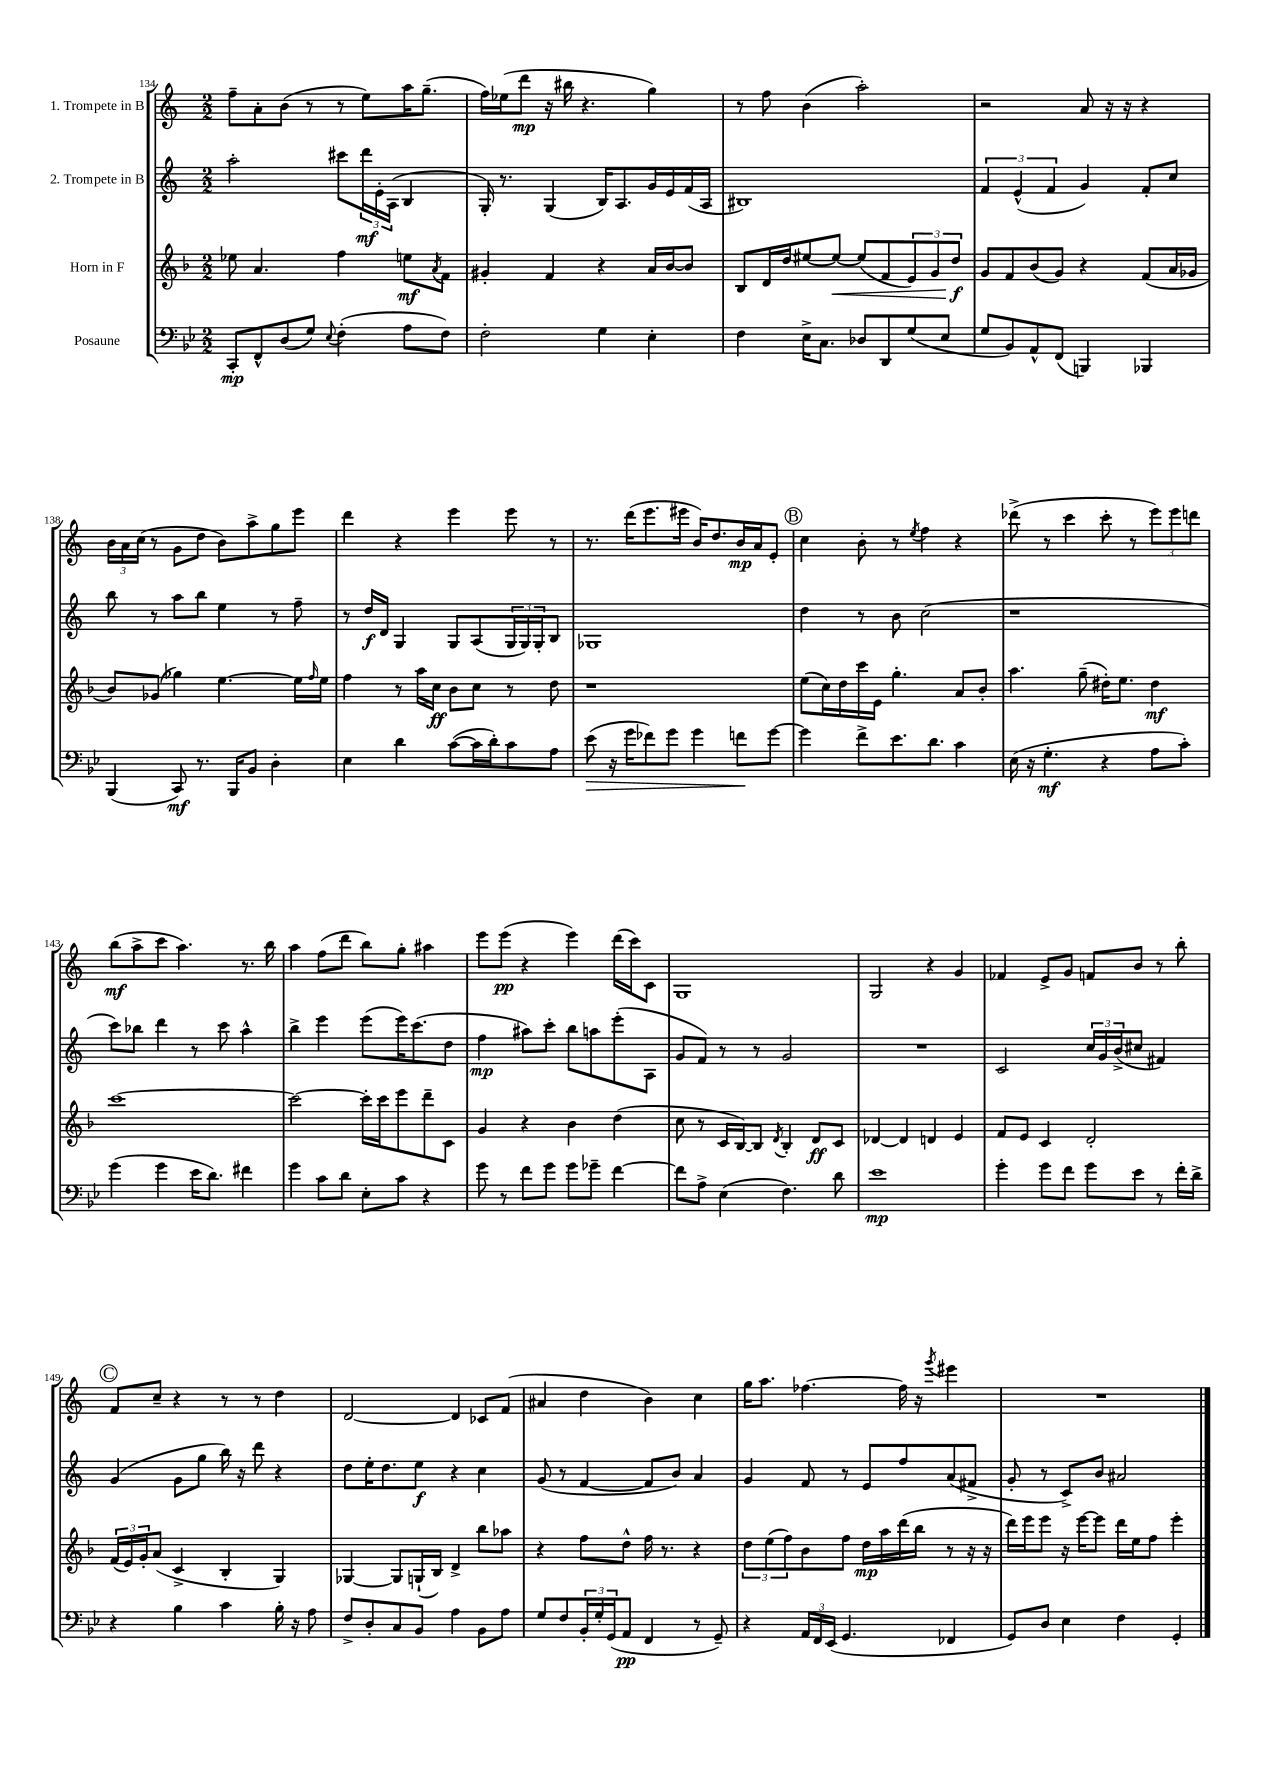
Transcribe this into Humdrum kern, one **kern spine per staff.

**kern	**dynam	**kern	**dynam	**kern	**dynam	**kern	**dynam
*part4	*part4	*part3	*part3	*part2	*part2	*part1	*part1
*staff4	*staff4	*staff3	*staff3	*staff2	*staff2	*staff1	*staff1
*I"Posaune	*	*I"Horn in F	*	*I"2. Trompete in B	*	*I"1. Trompete in B	*
*clefF4	*	*clefG2	*	*clefG2	*	*clefG2	*
*k[b-e-]	*	*k[b-]	*	*k[]	*	*k[]	*
*M2/2	*	*M2/2	*	*M2/2	*	*M2/2	*
=134	=134	=134	=134	=134	=134	=134	=134
8CC'/L	mp	8ee-X\	.	2aa'\	.	8ff~\L	.
8FF^^/	.	4.a/	.	.	.	8a'\	.
(8D/	.	.	.	.	.	(8b\J	.
8G/J)	.	.	.	.	.	8r	.
8qqE-/	.	.	.	.	.	.	.
(4F'\	.	4ff\	.	8ccc#X\L	.	8r	.
.	.	.	.	24ddd\L	mf	8ee\L)	.
.	.	.	.	24e'\	.	.	.
.	.	.	.	(24A\JJ	.	.	.
8A\L	.	8een\L	mf	4B/	.	16aa\K	.
.	.	.	.	.	.	(8.gg~\J	.
.	.	8qa/	.	.	.	.	.
8F\J)	.	8f\J	.	.	.	.	.
=135	=135	=135	=135	=135	=135	=135	=135
2F'\	.	4g#X'/	.	16G'/)	.	16ff\LL)	.
.	.	.	.	8.r	.	(16ee-X\J	.
.	.	.	.	.	.	8ddd\J	mp
.	.	4f/	.	(4G/	.	16r	.
.	.	.	.	.	.	16bb#X\	.
.	.	.	.	.	.	4.r	.
4G\	.	4r	.	16B/KL)	.	.	.
.	.	.	.	8.A/	.	.	.
4E-'\	.	16a/LL	.	16g/L	.	4gg\)	.
.	.	[16b-/J	.	16e/	.	.	.
.	.	8b-/J]	.	(16f/	.	.	.
.	.	.	.	16A/JJ	.	.	.
=136	=136	=136	=136	=136	=136	=136	=136
4F\	.	8B-/L	.	1B#X)	.	8r	.
.	.	16d/L	.	.	.	8ff\	.
.	.	16dd/J	.	.	.	.	.
16E-^\KL	.	[8ee#X/	.	.	.	(4b\	.
8.C\J	.	.	.	.	.	.	.
!	!	!	!LO:HP:b	!	!	!	!
.	.	8ee#/J_	<	.	.	.	.
8D-X/L	.	(8ee#/L]	.	.	.	2aa'\)	.
8DD/	.	8f/	.	.	.	.	.
(8G/	.	12e/)	.	.	.	.	.
.	.	12g/	.	.	.	.	.
8E-/J	.	.	.	.	.	.	.
.	.	12dd/J	f	.	.	.	.
.	.	.	[	.	.	.	.
=137	=137	=137	=137	=137	=137	=137	=137
8G/L	.	8g/L	.	6f/	.	2r	.
8BB-/)	.	8f/	.	.	.	.	.
.	.	.	.	(6e^^/	.	.	.
8AA^^/	.	(8b-/	.	.	.	.	.
.	.	.	.	6f/	.	.	.
(8FF/J	.	8g/J)	.	.	.	.	.
4BBBn/)	.	4r	.	4g/)	.	8a/	.
.	.	.	.	.	.	16r	.
.	.	.	.	.	.	16r	.
4BBB-X/	.	(8f/L	.	8f'/L	.	4r	.
.	.	16a/L	.	8cc/J	.	.	.
.	.	16g-X/JJ	.	.	.	.	.
!!LO:LB:g=z
=138	=138	=138	=138	=138	=138	=138	=138
(4BBB-/	.	8b-/L)	.	8bb\	.	24b\LL	.
.	.	.	.	.	.	24a\	.
.	.	.	.	.	.	(24cc\JJ	.
.	.	(8g-X/J	.	8r	.	8r	.
8CC/)	mf	4gg-X\)	.	8aa\L	.	8g\L	.
8.r	.	.	.	8bb\J	.	8dd\J	.
.	.	[4.ee\	.	4ee\	.	8b\L)	.
16BBB-/KL	.	.	.	.	.	.	.
8BB-/J	.	.	.	.	.	8aa^\	.
4D'\	.	.	.	8r	.	8gg\	.
.	.	16ee\LL]	.	8ff~\	.	8eee\J	.
.	.	16qqff/	.	.	.	.	.
.	.	16ee\JJ	.	.	.	.	.
=139	=139	=139	=139	=139	=139	=139	=139
4E-\	.	4ff\	.	8r	.	4ddd\	.
.	.	.	.	16dd/LL	f	.	.
.	.	.	.	16d/JJ	.	.	.
4d\	.	8r	.	4G/	.	4r	.
.	.	16aa\LL	.	.	.	.	.
.	.	16cc\JJ	ff	.	.	.	.
([8c\L	.	8b-\L	.	8G/L	.	4eee\	.
16c\L]	.	8cc\J	.	(8A/	.	.	.
16d'\J)	.	.	.	.	.	.	.
8c\	.	8r	.	24G/L	.	8eee\	.
.	.	.	.	24G/)	.	.	.
.	.	.	.	24G'/J	.	.	.
8A\J	.	8dd\	.	8B/J	.	8r	.
=140	=140	=140	=140	=140	=140	=140	=140
!	!LO:HP:b	!	!	!	!	!	!
(8e-\	>	1r	.	1G-X	.	8.r	.
16r	.	.	.	.	.	.	.
16g\KL	.	.	.	.	.	(16ddd\KL	.
8f-X\)	.	.	.	.	.	8.eee\	.
8g\J	.	.	.	.	.	.	.
.	.	.	.	.	.	16eee#X\Jk	.
4g\	.	.	.	.	.	16b/KL)	.
.	.	.	.	.	.	8.dd/	.
8fn\L	.	.	.	.	.	16b/L	mp
.	.	.	.	.	.	16a/J	.
[8g\J	]	.	.	.	.	8e'/J	.
!!LO:REH:place=s1:t=B
=141	=141	=141	=141	=141	=141	=141	=141
4g\]	.	(8ee\L	.	4dd\	.	4cc\	.
.	.	16cc\L)	.	.	.	.	.
.	.	16dd\	.	.	.	.	.
8f^\L	.	16ccc\	.	8r	.	8b'\	.
.	.	16e\JJ	.	.	.	.	.
8.e-\	.	4.gg'\	.	8b\	.	8r	.
.	.	.	.	.	.	8qee/	.
.	.	.	.	(2cc\	.	4ff\	.
8.d\J	.	.	.	.	.	.	.
4c\	.	8a/L	.	.	.	4r	.
.	.	8b-'/J	.	.	.	.	.
=142	=142	=142	=142	=142	=142	=142	=142
(16E-\	.	4.aa\	.	1r	.	(8ddd-X^\	.
16r	.	.	.	.	.	.	.
4.G'\	mf	.	.	.	.	8r	.
.	.	.	.	.	.	4ccc\	.
.	.	(8gg~\	.	.	.	.	.
4r	.	16dd#X'\KL)	.	.	.	8ccc'\	.
.	.	8.ee\J	.	.	.	.	.
.	.	.	.	.	.	8r	.
8A\L	.	4dd#\	mf	.	.	12eee\L)	.
.	.	.	.	.	.	12eee\	.
8c'\J)	.	.	.	.	.	.	.
.	.	.	.	.	.	12dddn\J	.
!!LO:LB:g=z
=143	=143	=143	=143	=143	=143	=143	=143
(4g\	.	[1ccc	.	8ccc\L)	.	(8bb\L	mf
.	.	.	.	8bb-X\J	.	8aa^\	.
4g\	.	.	.	4ddd\	.	8ccc\J	.
.	.	.	.	.	.	4.aa\)	.
16e-\KL	.	.	.	8r	.	.	.
8.d\J)	.	.	.	.	.	.	.
.	.	.	.	8ccc\	.	.	.
4f#X\	.	.	.	4aa^^\	.	8.r	.
.	.	.	.	.	.	16bb\	.
=144	=144	=144	=144	=144	=144	=144	=144
4g\	.	2ccc\_	.	4bb^\	.	4aa\	.
8c\L	.	.	.	4eee\	.	(8ff\L	.
8d\J	.	.	.	.	.	8ddd\J	.
8E-'\L	.	16ccc'\LL]	.	(8eee\L	.	8bb\L)	.
.	.	16ccc\J	.	.	.	.	.
8c\J	.	8eee\	.	16eee\K)	.	8gg'\J	.
.	.	.	.	(8.ccc\	.	.	.
4r	.	8ddd~\	.	.	.	4aa#X\	.
.	.	8c\J	.	8dd\J	.	.	.
=145	=145	=145	=145	=145	=145	=145	=145
8g\	.	4g/	.	4ff\	mp	8eee\L	.
8r	.	.	.	.	.	(8eee\J	pp
8f\L	.	4r	.	8aa#X\L)	.	4r	.
8g\J	.	.	.	8ccc'\J	.	.	.
8g\L	.	4b-\	.	8bb\L	.	4eee\)	.
8g-X~\J	.	.	.	8aan\	.	.	.
[4f\	.	(4dd\	.	(8eee'\	.	(16ddd\LL	.
.	.	.	.	.	.	16ccc\J)	.
.	.	.	.	8A\J	.	8c\J	.
=146	=146	=146	=146	=146	=146	=146	=146
8f\L]	.	8cc\	.	8g/L	.	1G	.
8A^\J	.	8r	.	8f/J)	.	.	.
(4E-\	.	16c/LL	.	8r	.	.	.
.	.	[16B-/J)	.	.	.	.	.
.	.	8B-/J]	.	8r	.	.	.
.	.	8qd/	.	.	.	.	.
4.F\)	.	4B-'/	.	2g/	.	.	.
.	.	8d/L	ff	.	.	.	.
8d\	.	8c/J	.	.	.	.	.
=147	=147	=147	=147	=147	=147	=147	=147
1e-	mp	[4d-X/	.	1r	.	2G/	.
.	.	4d-/]	.	.	.	.	.
.	.	4dn/	.	.	.	4r	.
.	.	4e/	.	.	.	4g/	.
=148	=148	=148	=148	=148	=148	=148	=148
4g'\	.	8f/L	.	2c/	.	4f-X/	.
.	.	8e/J	.	.	.	.	.
8g\L	.	4c/	.	.	.	8e^/L	.
8f\J	.	.	.	.	.	8g/J	.
8g\L	.	2d'/	.	24cc/LL	.	8fn/L	.
.	.	.	.	24g/	.	.	.
.	.	.	.	(24b^/J	.	.	.
8e-\J	.	.	.	8cc#X/J	.	8b/J	.
8r	.	.	.	4f#X/)	.	8r	.
16f'\LL	.	.	.	.	.	8bb'\	.
16d^\JJ	.	.	.	.	.	.	.
!!LO:LB:g=z
!!LO:REH:place=s1:t=C
=149	=149	=149	=149	=149	=149	=149	=149
4r	.	(24f/LL	.	(4g/	.	8f/L	.
.	.	24e/)	.	.	.	.	.
.	.	24g'/J	.	.	.	.	.
.	.	(8a/J	.	.	.	8cc~/J	.
4B-\	.	4c^/	.	8g\L	.	4r	.
.	.	.	.	8gg\J	.	.	.
4c\	.	4B-'/	.	16bb\)	.	8r	.
.	.	.	.	16r	.	.	.
.	.	.	.	8ddd\	.	8r	.
16B-'\	.	4G/)	.	4r	.	4dd\	.
16r	.	.	.	.	.	.	.
8A\	.	.	.	.	.	.	.
=150	=150	=150	=150	=150	=150	=150	=150
8F^/L	.	[4G-X/	.	8dd\L	.	[2d/	.
8D'/	.	.	.	16ee'\K	.	.	.
.	.	.	.	8.dd\	.	.	.
8C/	.	8G-/L]	.	.	.	.	.
8BB-/J	.	(16Gn`/L	.	8ee\J	f	.	.
.	.	16B-/JJ)	.	.	.	.	.
4A\	.	4d^/	.	4r	.	4d/]	.
8BB-\L	.	8bb-\L	.	4cc\	.	8c-X/L	.
8A\J	.	8aa-X\J	.	.	.	(8f/J	.
=151	=151	=151	=151	=151	=151	=151	=151
8G/L	.	4r	.	(8g/	.	4a#X/	.
8F/	.	.	.	8r	.	.	.
24BB-'/L	.	8ff\L	.	[4f/	.	4dd\	.
24G'/	.	.	.	.	.	.	.
(24GG/J	.	.	.	.	.	.	.
8AA/J	pp	8dd^^\J	.	.	.	.	.
4FF/	.	16ff\	.	8f/L]	.	4b\)	.
.	.	8.r	.	.	.	.	.
.	.	.	.	8b/J)	.	.	.
8r	.	4r	.	4a/	.	4cc\	.
8GG~/)	.	.	.	.	.	.	.
=152	=152	=152	=152	=152	=152	=152	=152
4r	.	12dd\L	.	4g/	.	16gg\KL	.
.	.	.	.	.	.	8.aa\J	.
.	.	(12ee\	.	.	.	.	.
.	.	12ff\)	.	.	.	.	.
24AA/LL	.	8b-\	.	8f/	.	[4.ff-X\	.
24FF/	.	.	.	.	.	.	.
(24EE-/JJ	.	.	.	.	.	.	.
4.GG/	.	8ff\J	.	8r	.	.	.
.	.	16dd\LL	mp	8e/L	.	.	.
.	.	16aa\	.	.	.	.	.
.	.	(16ddd\	.	8ff/	.	16ff-\]	.
.	.	16bb-\JJ	.	.	.	16r	.
.	.	.	.	.	.	8qggg/	.
4FF-X/	.	8r	.	(8a/	.	4eee#X\	.
.	.	16r	.	8f#X^/J	.	.	.
.	.	16r	.	.	.	.	.
=153	=153	=153	=153	=153	=153	=153	=153
8GG/L)	.	16ddd\LL)	.	8g'/	.	1r	.
.	.	16eee\J	.	.	.	.	.
8D/J	.	8eee\J	.	8r	.	.	.
4E-\	.	16r	.	8c^/L)	.	.	.
.	.	[16eee\KL	.	.	.	.	.
.	.	8eee\J]	.	8b/J	.	.	.
4F\	.	16ddd\LL	.	2a#X/	.	.	.
.	.	16ee\J	.	.	.	.	.
.	.	8ff\J	.	.	.	.	.
4GG'/	.	4eee'\	.	.	.	.	.
==	==	==	==	==	==	==	==
*-	*-	*-	*-	*-	*-	*-	*-
